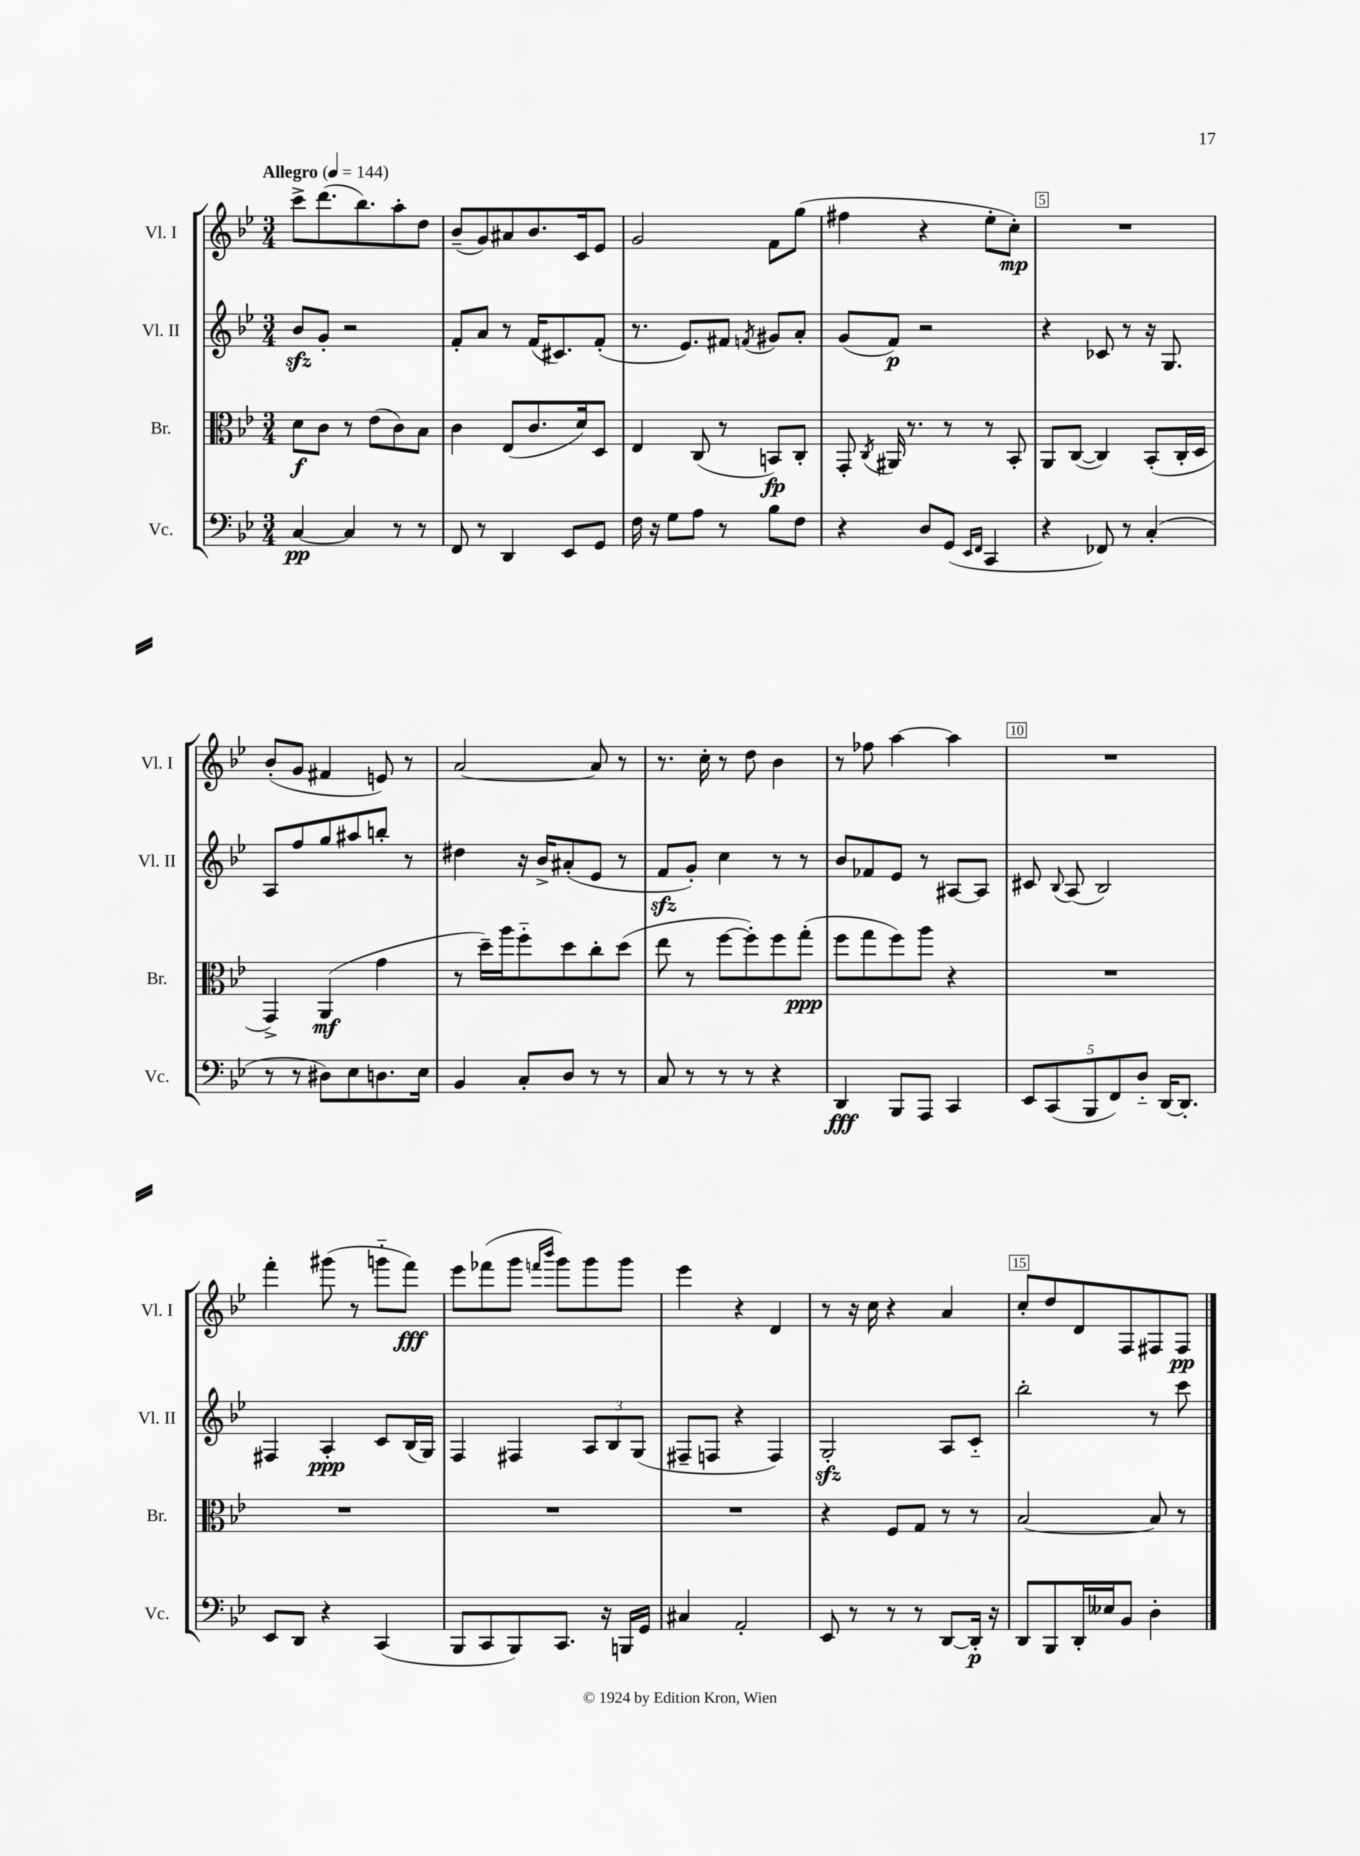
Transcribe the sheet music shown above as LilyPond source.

<<
\new StaffGroup <<
\new Staff = "s0" \with { instrumentName = "Vl. I" shortInstrumentName = "Vl. I" } {
    \clef treble \key bes \major \numericTimeSignature \time 3/4 \tempo "Allegro" 4 = 144
    \autoBeamOff c'''8[-> d'''8.( bes''8.) a''8-. d''8] |
    bes'8[--( g'8) ais'8 bes'8. c'16 ees'8] |
    g'2 f'8[ g''8]( |
    fis''4 r4 ees''8[-. c''8]-.\mp) |
    R2. |
    bes'8[-.( g'8] fis'4 e'8) r8 |
    a'2~ a'8 r8 |
    r8. c''16-. r8 d''8 bes'4 |
    r8 fes''8 a''4~ a''4 |
    R2. |
    f'''4-. gis'''8( r8 g'''8[-_ f'''8]\fff) |
    ees'''8[ fes'''8( g'''8] \grace { f'''16[ bes'''16] } g'''8[) g'''8 g'''8] |
    ees'''4 r4 d'4 |
    r8 r16 c''16 r4 a'4 |
    c''8[-. d''8 d'8 f8 fis8 fis8]\pp \bar "|." |
}
\new Staff = "s1" \with { instrumentName = "Vl. II" shortInstrumentName = "Vl. II" } {
    \clef treble \key bes \major \numericTimeSignature \time 3/4
    \autoBeamOff bes'8[\sfz g'8]-. r2 |
    f'8[-. a'8] r8 f'16[( cis'8.) f'8]-.( |
    r8. ees'8.[) fis'8] \acciaccatura { f'8 } gis'8[ a'8]-. |
    g'8[( f'8]\p) r2 |
    r4 ces'8 r8 r16 g8. |
    a8[ f''8 g''8 ais''8 b''8]-. r8 |
    dis''4 r16 bes'16[-> ais'8-.( ees'8] r8 |
    f'8[\sfz g'8]-.) c''4 r8 r8 |
    bes'8[ fes'8 ees'8] r8 ais8[~ ais8] |
    cis'8 \appoggiatura { bes8 } a8( bes2) |
    fis4 a4-.\ppp c'8[ bes16( g16]) |
    f4 fis4 \tuplet 3/2 { a8[ bes8 g8]( } |
    fis8[-- f8] r4 f4) |
    g2-.\sfz a8[ c'8]-_ |
    bes''2-. r8 c'''8 \bar "|." |
}
\new Staff = "s2" \with { instrumentName = "Br." shortInstrumentName = "Br." } {
    \clef alto \key bes \major \numericTimeSignature \time 3/4
    \autoBeamOff d'8[\f c'8] r8 ees'8[( c'8) bes8] |
    c'4 ees8[( c'8. d'16) d8] |
    ees4 c8( r8 b,8[\fp) c8]-. |
    g,8-. \acciaccatura { c8 } ais,16 r8. r8 r8 bes,8-. |
    a,8[ c8]~( c4) bes,8[-.( c16-. d16] |
    g,4->) a,4\mf( g'4 |
    r8 d''16[--) a''16 f''8-_ d''8 c''8-. d''8]( |
    ees''8 r8 f''8[~ f''8-.) f''8 g''8]-.\ppp( |
    f''8[ g''8 f''8) a''8] r4 |
    R2. |
    R2. |
    R2. |
    R2. |
    r4 f8[ g8] r8 r8 |
    bes2~ bes8 r8 \bar "|." |
}
\new Staff = "s3" \with { instrumentName = "Vc." shortInstrumentName = "Vc." } {
    \clef bass \key bes \major \numericTimeSignature \time 3/4
    \autoBeamOff c4~\pp c4 r8 r8 |
    f,8 r8 d,4 ees,8[ g,8] |
    f16 r16 g8[ a8] r8 bes8[ f8] |
    r4 d8[ g,8]( \grace { ees,16[ f,16] } c,4 |
    r4 fes,8) r8 c4-.( |
    r8 r8 dis8[) ees8 d8. ees16] |
    bes,4 c8[-. d8] r8 r8 |
    c8 r8 r8 r8 r4 |
    d,4\fff bes,,8[ a,,8] c,4 |
    \tuplet 5/4 { ees,8[ c,8( bes,,8 f,8) d8]-_ } d,16[~ d,8.]-. |
    ees,8[ d,8] r4 c,4( |
    bes,,8[ c,8 bes,,8) c,8.] r16 b,,16[ g,16] |
    cis4 a,2-. |
    ees,8 r8 r8 r8 d,8[~ d,16]-.\p r16 |
    d,8[ bes,,8 d,16-. eeses16 bes,8] d4-. \bar "|." |
}
>>
>>
\layout { \context { \Score \override BarNumber.break-visibility = ##(#f #t #t) barNumberVisibility = #(every-nth-bar-number-visible 5) \override BarNumber.stencil = #(make-stencil-boxer 0.1 0.3 ly:text-interface::print) } }
